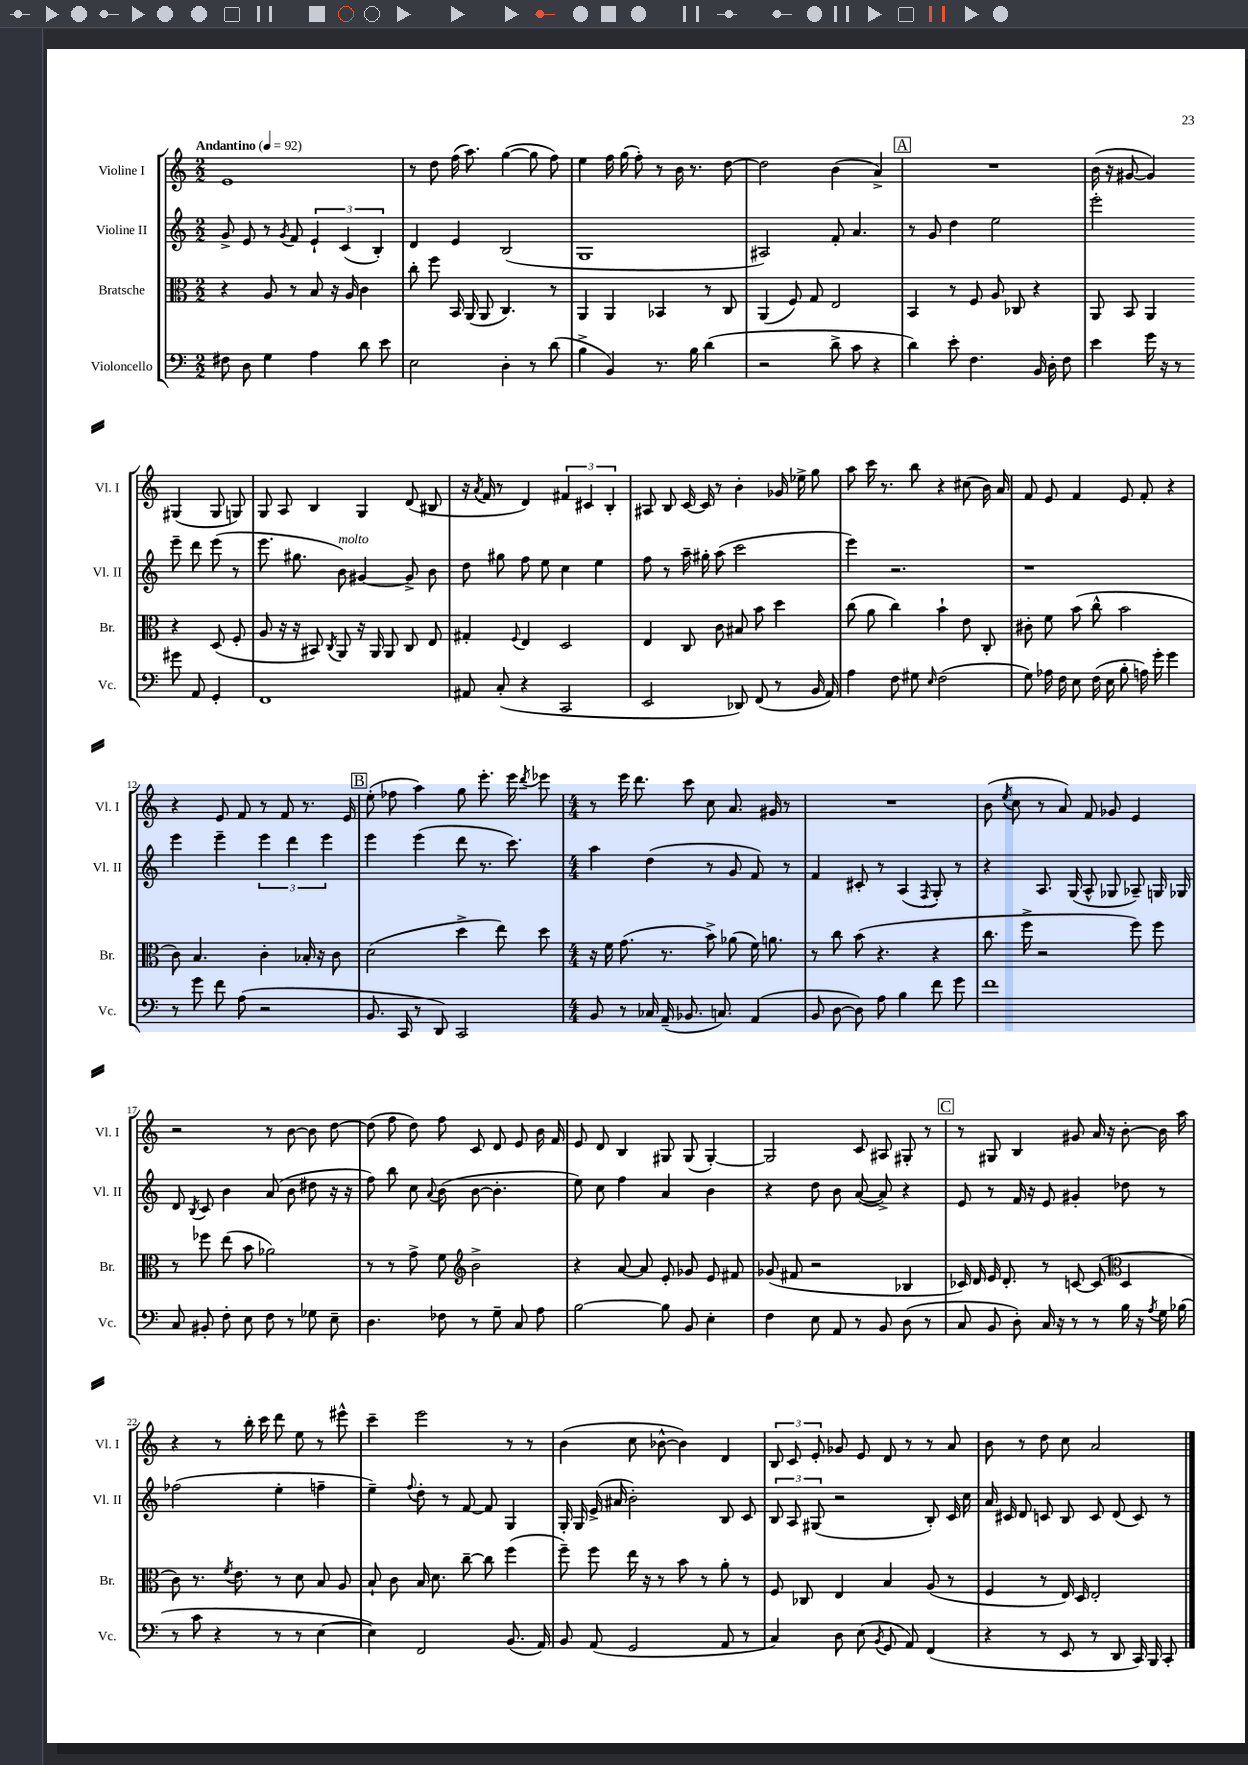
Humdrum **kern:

**kern	**kern	**kern	**kern
*staff4	*staff3	*staff2	*staff1
*clefF4	*clefC3	*clefG2	*clefG2
*k[]	*k[]	*k[]	*k[]
*M2/2	*M2/2	*M2/2	*M2/2
*MM92	*MM92	*MM92	*MM92
8F#\	4r	8g^/	1e
8D\	.	8e/	.
4G\	8A/	8r	.
.	.	8qg/	.
.	8r	8f/	.
4A\	8B/	6e`/	.
.	16r	.	.
.	.	(6c/	.
.	16A/	.	.
8d\	4c\	.	.
.	.	6B'/)	.
8e\	.	.	.
=	=	=	=
2E\	8cc'\	4d/	8r
.	8ff\	.	8dd\
.	16BB/	4e/	(16ff\
.	(16AA/	.	8.aa\)
.	8AA/	.	.
4D'\	4.C/)	(2B/	([4gg\
8r	.	.	8gg\]
(8d\	8r	.	8ff\)
=	=	=	=
4B^\	4AA/	1G	4ee\
4BB/)	4AA/	.	16ff\
.	.	.	(16gg\
.	.	.	8ff'\)
8.r	4BB-/	.	8r
.	.	.	16b\
16B\	.	.	8.r
(4d\	8r	.	.
.	8C/	.	[8dd\
=	=	=	=
2r	(4AA/	2A#/)	2dd\]
.	8F/)	.	.
.	8G/	.	.
8d^\	2E/	8f'/	(4b\
8c\	.	4.a/	.
4r	.	.	4a^/)
=	=	=	=
4d\)	4BB/	8r	1r
.	.	8g/	.
8e'\	8r	4dd\	.
4.F\	8F/	.	.
.	8A/	2ee\	.
.	8C-/	.	.
16BB/	4r	.	.
16D'\	.	.	.
8F\	.	.	.
=	=	=	=
4e\	8AA/	2eee'\	(16b\
.	.	.	16r
.	8BB/	.	[8g#/
16g\	4AA/	.	4g#/])
16r	.	.	.
8r	.	.	.
8g#\	4r	8eee~\	(4G#/
8AA/	.	8ddd\	.
4GG'/	(8D/	(8eee\	8G#/
.	8F'/	8r	8G/)
=	=	=	=
1FF	8A/	8.eee\	8G/
.	16r	.	8A/
.	16r	8.gg#\	.
.	8BB#/)	.	4B/
.	8qC/	.	.
.	8AA/	8b\)	.
.	16r	[4g#/	4G/
.	16AA/	.	.
.	8AA/	.	.
.	8C/	8g#^/]	(8d/
.	8E/	8b\	8B#/
=	=	=	=
8AA#/	4G#'/	8dd\	16r
.	.	.	8qa/
.	.	.	16f/
(8C'/	.	8gg#\	8r
.	8qqF/	.	.
4r	4E/	8ff\	4d/)
.	.	8ee\	.
2CC/	2D/	4cc\	6f#/
.	.	.	6c#/
.	.	4ee\	.
.	.	.	6B'/
=	=	=	=
2EE/	4E/	8ff\	8A#/
.	.	8r	8B/
.	8C/	16aa~\	[16c/
.	.	16gg#'\	16c/]
.	8c\	(8aa\	8r
8DD-/)	8B#/	2ccc\	4b'\
(8FF/	8b\	.	.
8r	4dd\	.	16g-/
.	.	.	16ee-^\
16BB/	.	.	8gg\
16AA/)	.	.	.
=	=	=	=
4A\	(8cc\	4eee\)	8aa\
.	8a\	.	16ccc\
.	.	.	8.r
8F\	4cc\)	2.r	.
8G#\	.	.	8bb\
16qqE/	.	.	.
(2F\	4b`\	.	4r
.	8e\	.	(8cc#\
.	8C'/	.	16b\)
.	.	.	16a/
=	=	=	=
8G\)	8c#'\	1r	8f/
16A-\	8f\	.	8e/
16F\	.	.	.
8E\	(8b\	.	4f/
(16F\	8cc^^\	.	.
16E\	.	.	.
8B'\	2b\	.	8e/
16A\)	.	.	8f'/
16g'\	.	.	.
4g\	.	.	4r
=	=	=	=
8r	8c\)	4eee\	4r
8g\	4.B/	.	.
8f\	.	4eee~\	8e/
(8A\	.	.	8f/
2r	4c'\	6eee\	8r
.	.	.	8f/
.	.	6ddd\	.
.	16B-'/	.	8.r
.	16r	.	.
.	.	6eee\	.
.	8c\	.	.
.	.	.	16e/
=	=	=	=
8.BB/	(2d\	4eee\	(8ee'\
.	.	.	8ff-\
16CC/	.	.	.
8r	.	(4eee\	4aa\)
8DD/)	.	.	.
2CC/	4dd^\	8ddd\	8gg\
.	.	8.r	8.eee'\
.	8ee\)	.	.
.	.	8.ccc\)	16eee\
.	.	.	8qddd/
.	8dd\	.	8eee-\
=	=	=	=
*M4/4	*M4/4	*M4/4	*M4/4
8BB/	16r	4aa\	8r
.	16f\	.	.
8r	(8.g\	.	16eee\
.	.	.	8.ddd\
16C-/	.	(4dd\	.
(16AA~/	8.r	.	.
8.BB-/	.	.	8ccc\
.	8b^\)	8r	8cc\
8.C/)	.	.	.
.	(8a-\	8g/	8.a/
(4AA/	16f\)	8f/)	.
.	8.a\	.	16g#/
.	.	8r	8r
=	=	=	=
8BB/	8r	4f/	1r
[8D\	8cc\	.	.
8D\])	(8b\	8c#'/	.
8A\	4.r	8r	.
4B\	.	(4A/	.
.	.	8qF/	.
8f\	4r	8G'/)	.
8g\	.	8r	.
=	=	=	=
1f	8.cc\	4r	(8b\
.	.	.	8qee/
.	.	.	8cc\
.	16ff^\	.	.
.	2r	8.A/	8r
.	.	.	8a/)
.	.	(16G/	.
.	.	8A^^/	8f/
.	.	8G-/	8g-/
.	8ff\)	8A-~/)	4e/
.	8ff\	16G/	.
.	.	16G-/	.
=	=	=	=
8C/	8r	8d/	2r
.	.	8qB/	.
8BB#'/	8ff-\	8c/	.
8F'\	(8ee\	4b\	.
8E\	8b\	.	.
8F\	2a-\)	(8a/	8r
8r	.	8b\	[8b\
8G-\	.	8dd#\	8b\]
8E~\	.	16r	[8dd\
.	.	16r	.
=	=	=	=
4.D\	8r	8ff\)	(8dd\]
.	8r	8bb\	8ff\
.	8g^\	8cc\	8dd\)
.	.	8qqa/	.
8F-\	8f\	(8b\	8ff\
*	*clefG2	*	*
8r	2b^\	[8b\	8c/
8G~\	.	4.b'\]	8d/
8C/	.	.	8e/
8A\	.	.	16b\
.	.	.	16f/
=	=	=	=
[2B\	4r	8ee\)	8e/
.	.	8cc\	8d/
.	[8a/	4ff\	4B/
.	8a/]	.	.
8B\]	8e'/	4a/	8G#/
8BB/	8g-/	.	(8G#/
4E'\	8e/	4b\	[4G#'/)
.	8f#/	.	.
=	=	=	=
4F\	(8g-/	4r	2G#/]
.	8f#/	.	.
8E\	2r	8dd\	.
8AA/	.	8b\	.
8r	.	([8a/	8c/
8BB/	.	8a^/])	8A#/
(8D\	4B-/	4r	8G#'/
8r	.	.	8r
=	=	=	=
8C/	16c-/)	8e/	8r
.	16d/	.	.
8BB/	16e/	8r	8G#/
.	8.d'/	.	.
8D'\)	.	16f/	4B/
.	.	16r	.
16C/	8r	8e/	.
16r	.	.	.
8r	[8c/	4g#'/	8g#/
8r	(8c/]	.	16a/
.	.	.	16r
*	*clefC3	*	*
16B\	4D/	8dd-\	[8b'\
16r	.	.	.
8qA/	.	.	.
16G\	.	8r	16b\]
(16B-\	.	.	16aa\
=	=	=	=
8r	8c\)	(2ff-\	4r
8c\	8.r	.	.
4r	.	.	8r
.	8qf/	.	.
.	8.e\	.	.
.	.	.	16bb'\
.	.	.	16ccc\
8r	8r	4ee'\	8ddd\
8r	8d\	.	8ee\
[4E\	8B/	4ff~\	8r
.	8A/	.	8eee#^^\
=	=	=	=
4E\])	8B`/	4ee~\)	4ccc~\
.	8c\	.	.
.	.	8qqff/	.
2FF/	16B/	8dd'\	2eee\
.	8.d\	.	.
.	.	8r	.
.	[8cc~\	[8f/	.
.	8cc\]	8f/]	.
(8.BB/	(4ff\	4G/	8r
.	.	.	8r
16AA/)	.	.	.
=	=	=	=
8BB/	8ff~\)	16G'/	(4b\
.	.	16G/	.
(8AA/	8ff\	(16e^/	.
.	.	16a#/	.
2GG/	16ee\	2b'\)	8cc\
.	16r	.	.
.	8r	.	[8b-^^\
.	8b\	.	4b-\])
.	8r	.	.
8AA/	8a'\	8B/	4d/
8r	8r	8c/	.
=	=	=	=
4C/)	8F/	12B/	12B/
.	.	12A/	12c/
.	8C-/	.	.
.	.	(12G#/	12e'/
8D\	4E/	2r	8g-/
(8E\	.	.	8e/
8qBB/	.	.	.
8GG/	4B/	.	8d/
8AA/)	.	.	8r
(4FF/	(8A/	8B'/)	8r
.	8r	16c/	8a/
.	.	16cc\	.
=	=	=	=
4r	4F/	16a/	8b\
.	.	16c#/	.
.	.	8d/	8r
8r	8r	8c/	8dd\
8EE/	16E/)	8B/	8cc\
.	16D/	.	.
8r	2E'/	8c/	2a/
8DD/	.	(8d/	.
16CC/)	.	8c/)	.
16BBB/	.	.	.
8CC'/	.	8r	.
==	==	==	==
*-	*-	*-	*-
